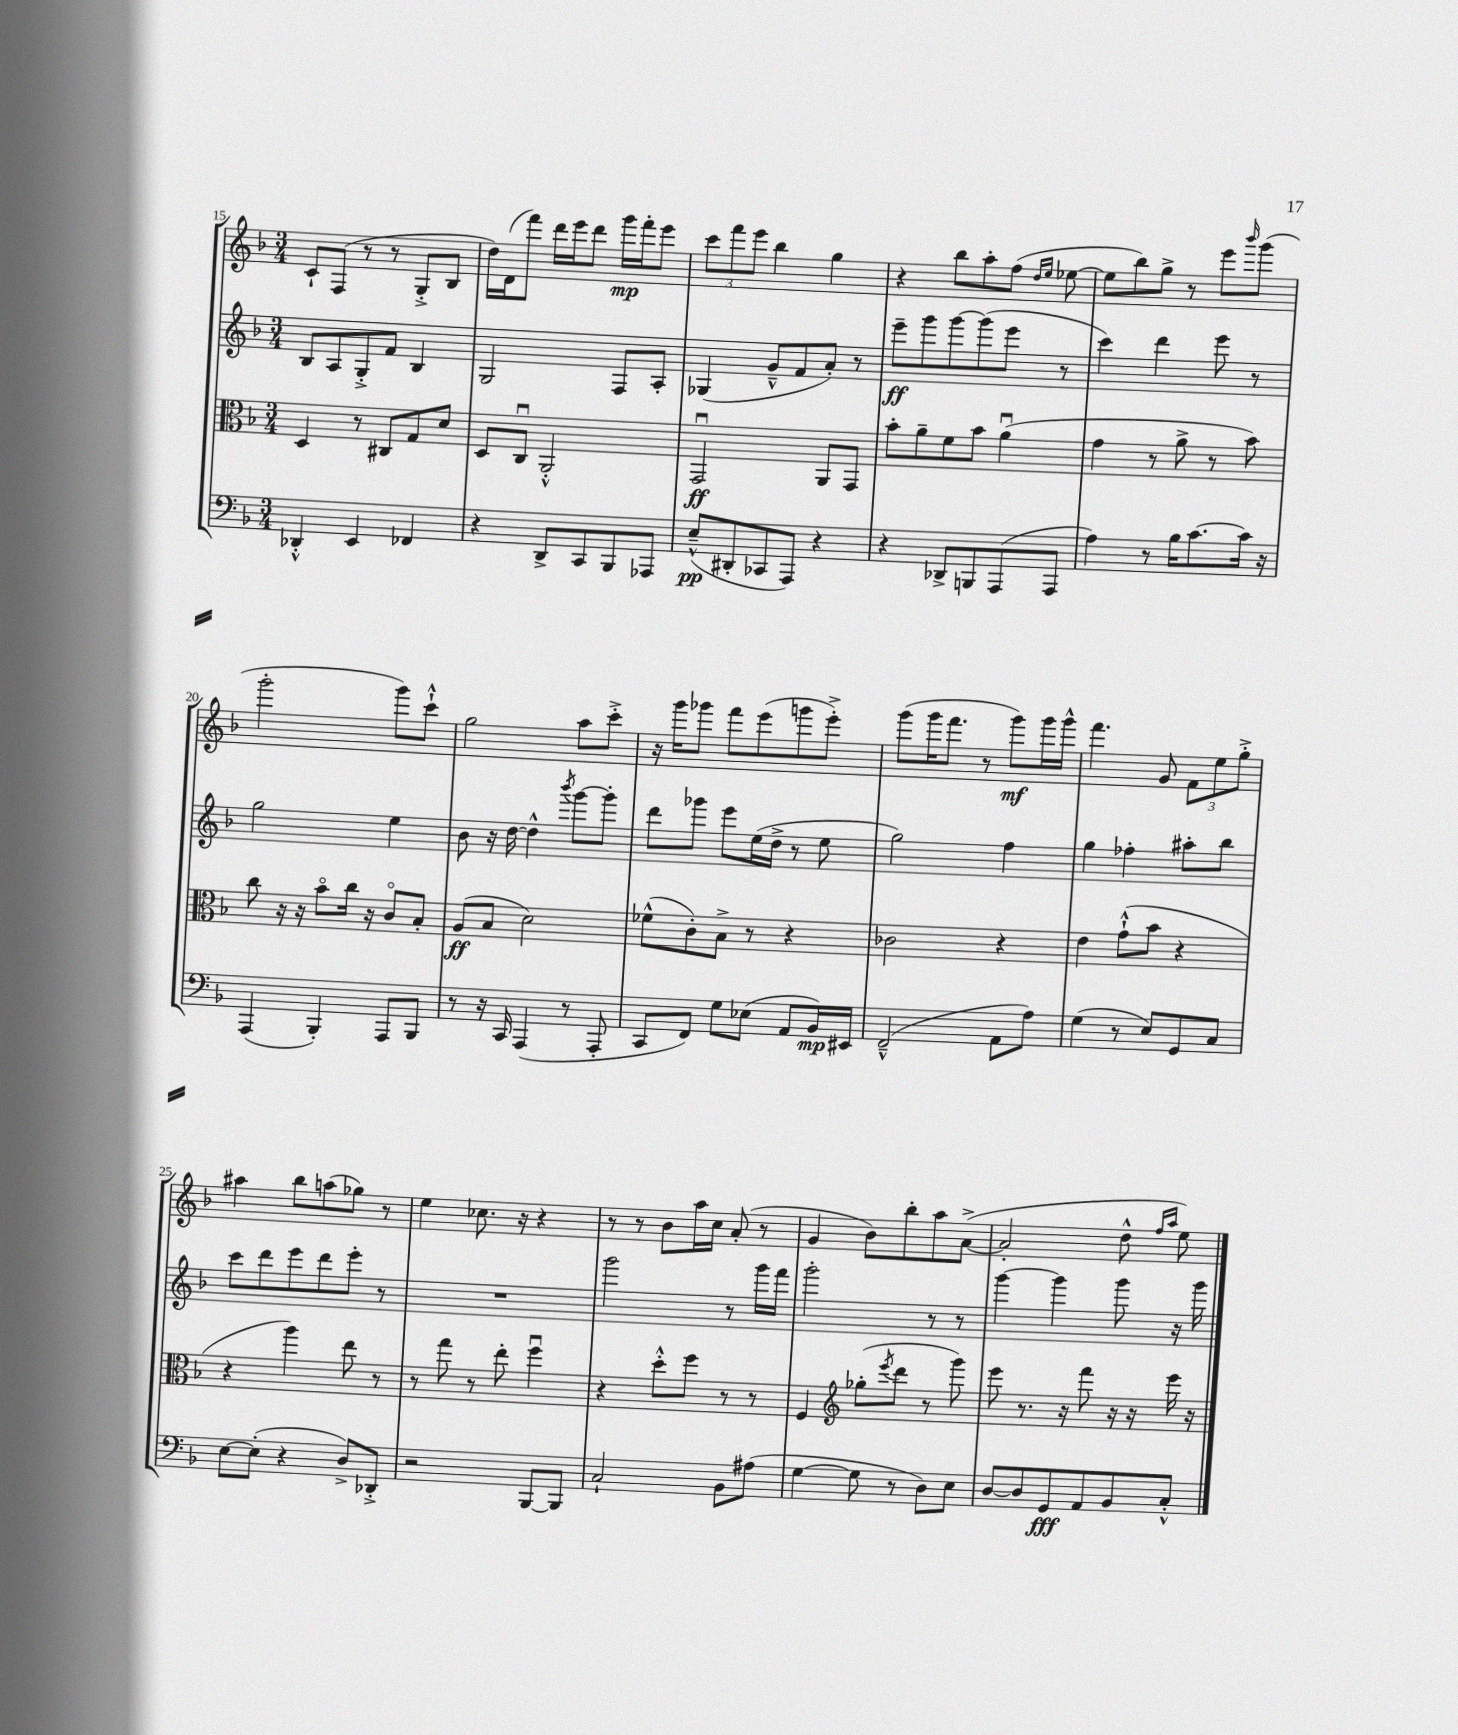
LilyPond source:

<<
\new StaffGroup <<
\new Staff = "s0" {
    \clef treble \key f \major \numericTimeSignature \time 3/4
    c'8-! f8( r8 r8 g8-.-> bes8 |
    d''16) d'16( f'''8) d'''16 e'''16 d'''8 g'''16\mp f'''16-. e'''8 |
    \tuplet 3/2 { c'''8 f'''8 e'''8 } bes''4 g''4 |
    r4 bes''8 a''8-. f''8( \grace { d''16 e''16 } ees''8~ |
    ees''8 bes''8) g''8-> r8 e'''8 \grace { bes'''16 } g'''8( |
    g'''2-. g'''8) c'''8-!-^ |
    g''2 a''8 c'''8-.-> |
    r16 g'''16 ges'''8 f'''8 e'''8( g'''8 e'''8-.->) |
    g'''8( g'''16 f'''8. r8 g'''8\mf) g'''16 g'''16-^ |
    f'''4. g'8 \tuplet 3/2 { f'8 e''8 g''8-.-> } |
    ais''4 bes''8 a''8( ges''8) r8 |
    e''4 ces''8. r16 r4 |
    r8 r8 bes'8 a''16 c''16 a'8-.( r8 |
    g'4 bes'8) bes''8-. a''8 a'8~->( |
    a'2-. d''8-^ \grace { f''16 a''16 } e''8) \bar "|." |
}
\new Staff = "s1" {
    \clef treble \key f \major \numericTimeSignature \time 3/4
    bes8 a8 g8-.-> f'8 bes4 |
    g2 f8 a8-. |
    ges4( g'8---^ f'8 a'8-.) r8 |
    e'''8--\ff g'''8 g'''8~ g'''8( e'''8 r8 |
    c'''4) d'''4 e'''8 r8 |
    g''2 e''4 |
    bes'8 r16 d''16~ d''4-^ \acciaccatura { bes'''8 } g'''8~ g'''8-. |
    d'''8 ges'''8 e'''8 e''16( d''16-> r8 e''8 |
    g''2) f''4 |
    g''4 fes''4-. ais''8-. bes''8 |
    c'''8 d'''8 e'''8 d'''8 e'''8-. r8 |
    R2. |
    g'''2 r8 g'''16 f'''16 |
    g'''2-. r8 r8 |
    g'''4~ g'''4 g'''8 r16 g'''16 \bar "|." |
}
\new Staff = "s2" {
    \clef alto \key f \major \numericTimeSignature \time 3/4
    d4 r8 cis8 g8 d'8 |
    d8 c8\downbow a,2-.-^ |
    g,2\downbow\ff a,8 g,8 |
    bes'8-. a'8-- f'8 bes'8 a'4\downbow( |
    g'4 r8 a'8-> r8 bes'8) |
    c''8 r16 r16 bes'8\flageolet c''16 r16 c'8\flageolet bes8-. |
    a8\ff( bes8 d'2) |
    fes'8-^( c'8-.) bes8-> r8 r4 |
    ces'2 r4 |
    e'4 g'8-!-^( bes'8 r4 |
    r4 a''4) e''8 r8 |
    r8 g''8 r8 e''8-. f''4\downbow |
    r4 d''8-.-^ f''8 r8 r8 |
    f4 \clef treble ges''8-.( \acciaccatura { e'''8 } d'''8 r8 g'''8) |
    e'''8 r8. r16 f'''8 r16 r16 e'''16 r16 \bar "|." |
}
\new Staff = "s3" {
    \clef bass \key f \major \numericTimeSignature \time 3/4
    des,4-.-^ e,4 fes,4 |
    r4 d,8-> c,8 bes,,8 aes,,8 |
    e8---^\pp( dis,8-. ces,8 a,,8) r4 |
    r4 des,8-> b,,8 a,,8( a,,8 |
    a4) r8 bes16 c'8.~ c'16 r16 |
    a,,4( bes,,4-.) a,,8 bes,,8 |
    r8 r16 c,16 a,,4( r8 a,,8-. |
    c,8 f,8) g8 ees8( a,8 bes,16\mp) eis,16 |
    f,2---^( a,8 a8) |
    g4( r8 e8) g,8 c8 |
    e8~ e8-.( r4 d8->) des,8-.-> |
    r2 bes,,8~ bes,,8 |
    c2-! bes,8 ais8( |
    g4~ g8 r8 d8) e8 |
    d8~ d8 g,8\fff a,8 bes,8 c8-.-^ \bar "|." |
}
>>
>>
\layout { \context { \Score currentBarNumber = #15 } }
